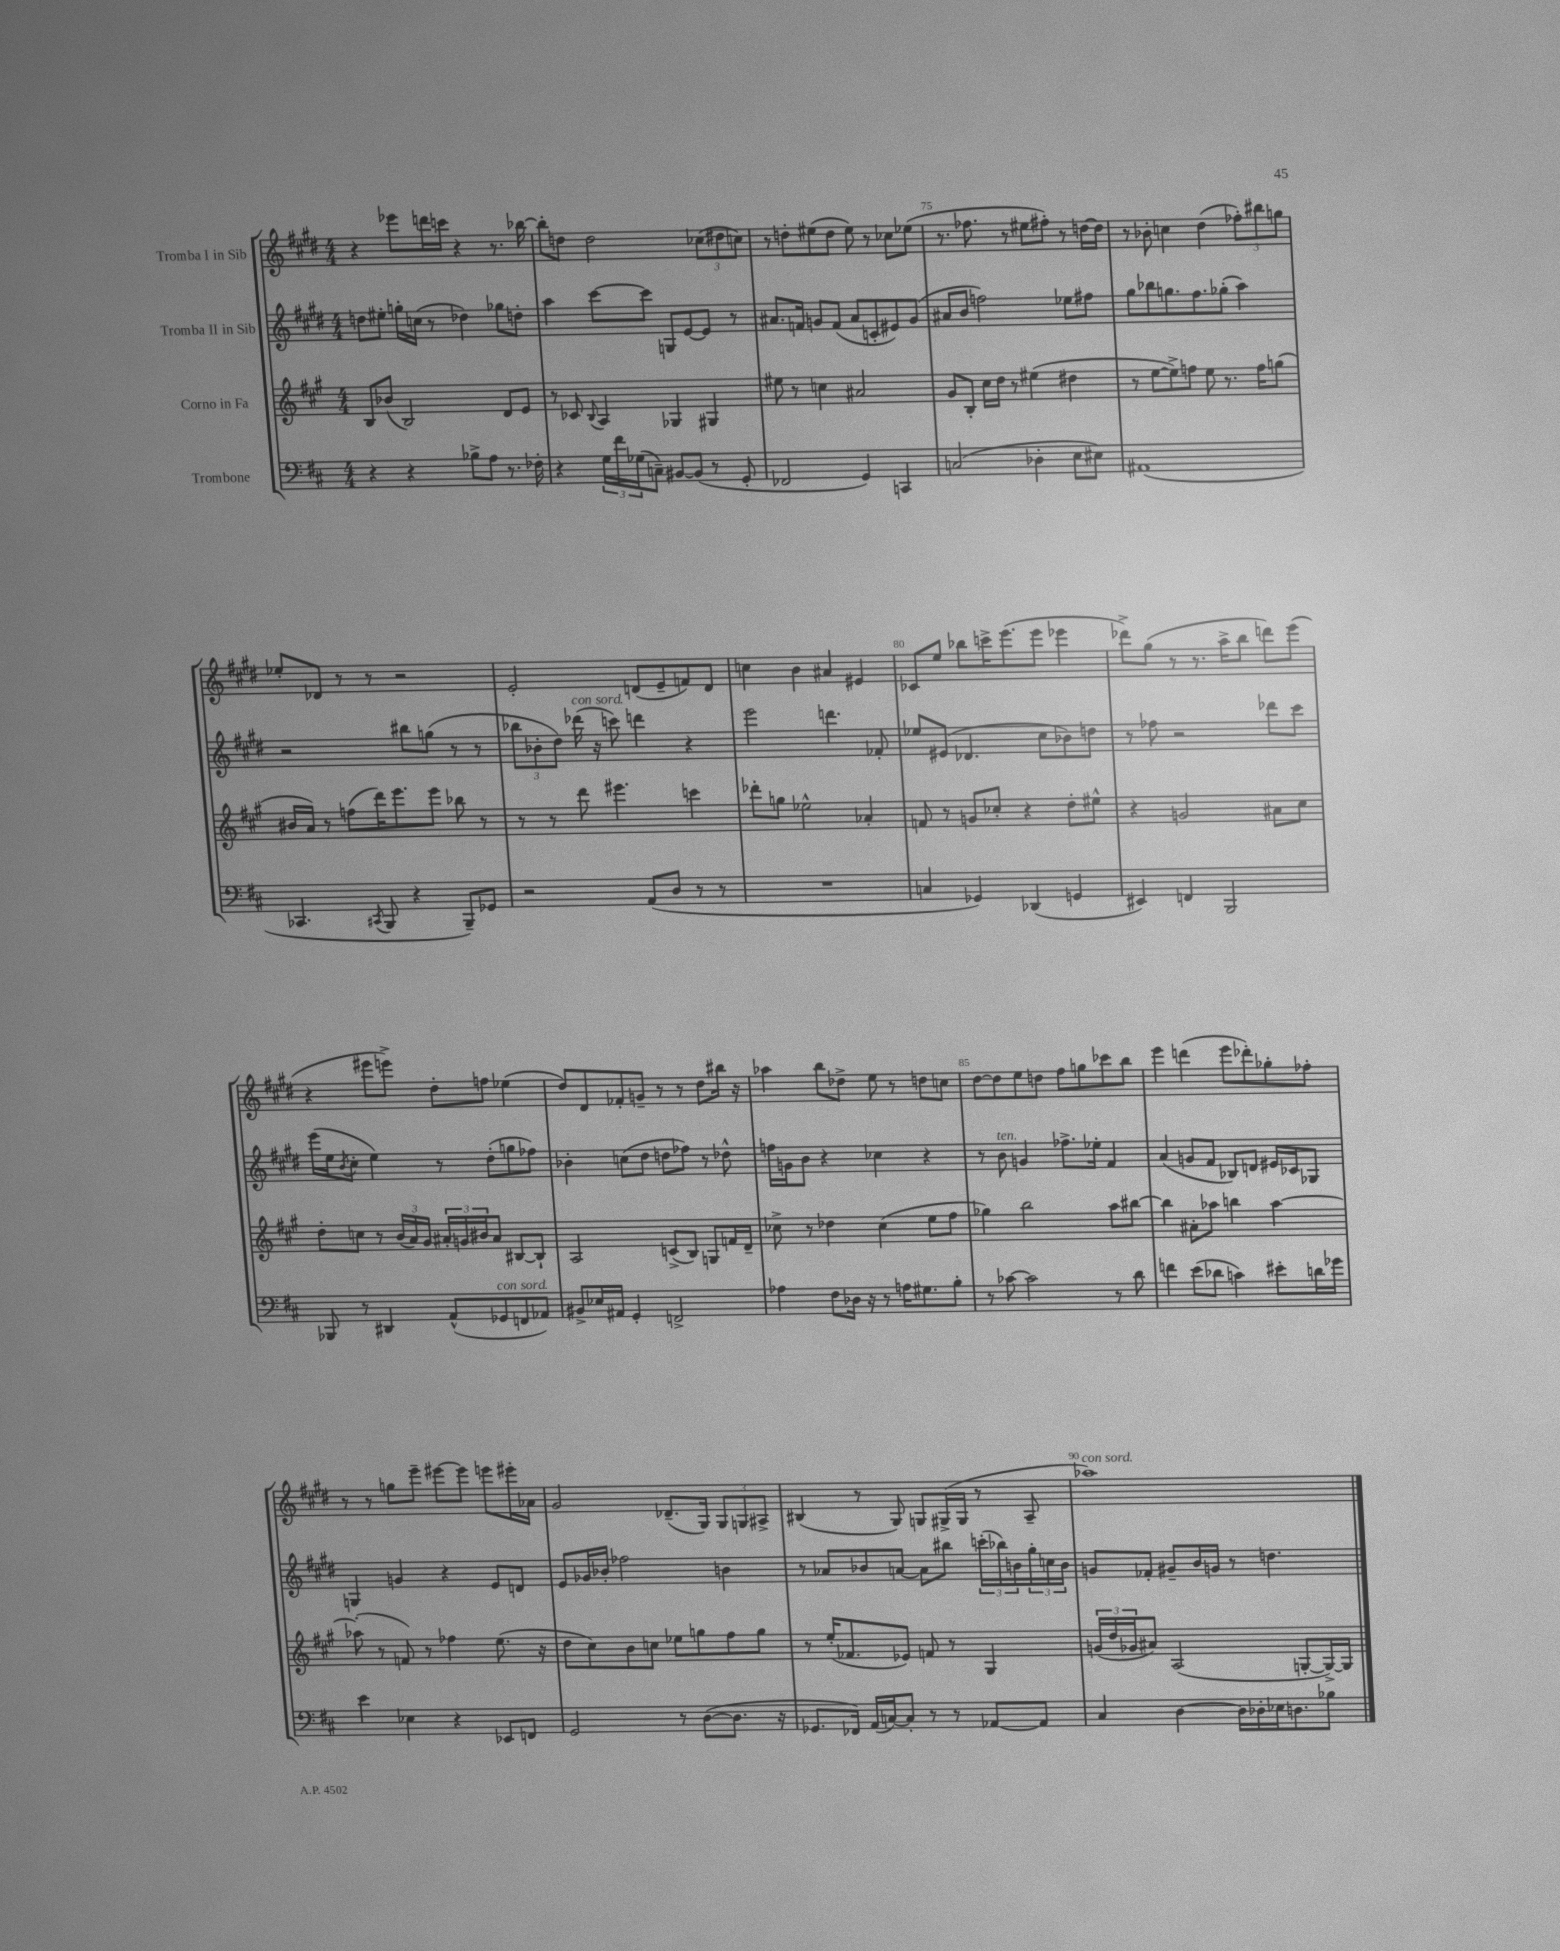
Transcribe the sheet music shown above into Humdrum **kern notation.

**kern	**kern	**kern	**kern
*staff4	*staff3	*staff2	*staff1
*clefF4	*clefG2	*clefG2	*clefG2
*k[f#c#]	*k[f#c#g#]	*k[f#c#g#d#]	*k[f#c#g#d#]
*M4/4	*M4/4	*M4/4	*M4/4
4r	8B	8dd	4r
.	(8b-	8ee#'	.
4r	2B)	16gg'	8eee-
.	.	(16cc	.
.	.	8r	16ddd
.	.	.	16ccc
8B-^	.	4dd-)	4r
8A	.	.	.
8.r	8d	8gg-	8.r
.	8e	8dd'	.
16F-'	.	.	[16bb-
=	=	=	=
4r	8r	4aa	8bb-']
.	8c-	.	8dd
.	8qqB	.	.
24G	4A	[8ccc#	2dd
24f#	.	.	.
(24G-	.	.	.
8C~)	.	8ccc#]	.
[8BB#	4G-	8G	.
(8BB#]	.	[8e	.
8r	4G#	8e]	(12cc-
.	.	.	12dd#
8GG'	.	8r	.
.	.	.	12cc)
=	=	=	=
2FF-	8ee#	8.a#	8r
.	8r	.	8dd'
.	.	16f	.
.	4cc	8g	(8ee#
.	.	(8f	8dd
4GG)	2a#	8a#	8ee#)
.	.	8c'	8r
4CC	.	8e#)	8cc-
.	.	(8g	(8ee-
=	=	=	=
(2C	8g#	8a#	8.r
.	8B'	8b	.
.	.	.	8.ff-
.	16cc#	2ff)	.
.	16dd	.	.
.	8r	.	8r
4D-'	(4ee#	.	8ee#
.	.	.	8ff#')
8E	4dd#	8ee-	8r
8E#)	.	8ff#	[16dd
.	.	.	16dd]
=	=	=	=
(1AA#	8r	8gg#	8r
.	[8ee	8bb-	8b-'
.	8ee^])	8.gg	4cc
.	8ff	.	.
.	.	8.ff#	.
.	8ee	.	(4dd#
.	8.r	(8gg-'	.
.	.	4aa)	12ff-')
.	16ff	.	.
.	.	.	12bb#
.	(8gg	.	.
.	.	.	12gg
=	=	=	=
4.CC-	16b#	2r	8ee-'
.	16a)	.	.
.	8r	.	8d-
.	(8ff	.	8r
8qCC#	.	.	.
8BBB	16ddd)	.	8r
.	8.eee	.	.
4r	.	8bb#	2r
.	8eee	(8gg	.
8BBB~)	8bb-	8r	.
8GG-	8r	8r	.
=	=	=	=
2r	8r	12bb-	2e'
.	.	12b-'	.
.	8r	.	.
.	.	12dd#)	.
.	8ddd	(16ddd-	.
.	.	16r	.
.	4.eee#	8ccc)	.
(8AA	.	4ddd	(8d
8D	.	.	8e~
8r	4ccc	4r	8f)
8r	.	.	8d
=	=	=	=
1r	8ddd-'	2eee	4cc
.	8gg	.	.
.	2ee-^^	.	4b
.	.	4.ddd	4a#
.	4a-'	.	4e#
.	.	8f-'	.
=	=	=	=
4C	8f	8ee-	8c-
.	8r	(8e#	8ee
4GG-)	8g	4.d-	8bb-
.	8cc-'	.	16ccc^
.	.	.	(8.eee
(4DD-	4r	.	.
.	.	8cc#	8eee
4GG	8dd'	8b-)	4eee-
.	8ee#^^	8dd	.
=	=	=	=
4EE#)	4r	8r	8ddd-^)
.	.	8ff-	(8gg#
4FF	2g	2r	8r
.	.	.	8.r
2BBB	.	.	.
.	.	.	16aa^
.	.	.	8bb
.	8a#	8ddd-	8ddd)
.	8cc#	8ccc#	(8eee
=	=	=	=
8BBB-	8dd'	(16eee	4r
.	.	16ee	.
.	.	8qb	.
8r	8cc	8cc#'	.
4DD#	8r	4ee)	8eee#
.	(24b	.	8eee^)
.	24a)	.	.
.	24g#	.	.
(8AA^^	24a#'	8r	8dd#'
.	24g	.	.
.	24b#	.	.
8GG-	8a#	(8dd#'	8ff
8FF	[8B#	8gg	(4ee-
8AA-)	8B#`]	8ff-)	.
=	=	=	=
8BB#^	2A	4b-'	8dd#)
16E-	.	.	8d#
16AA#	.	.	.
4GG'	.	(8cc	8f-'
.	.	8dd#	8g~
2FF^	(8c^	8dd	8r
.	8B)	8ff-)	8r
.	8G	8r	8dd#
.	16f	8dd-^^	16bb#
.	16d~	.	16r
=	=	=	=
4A-	8cc-^	16ff	4aa-
.	.	16g	.
.	8r	8b	.
8F#	4dd-	4r	8bb
16D-	.	.	8dd-^
16r	.	.	.
8r	(4cc-	4cc-	8ee
16A	.	.	8r
8.G#	.	.	.
.	8ee	4r	8dd
8B'	8ff#	.	8cc
=	=	=	=
8r	4gg-)	8r	[8dd#
[8c-	.	8b	8dd#]
2c-]	2bb	4g	8ee
.	.	.	8dd
.	.	8.ff-^	8ff#
.	.	.	8gg
.	.	16ee-'	.
8r	8aa	4f#	8ccc-
8d	[8bb#	.	8bb
=	=	=	=
4f	4bb#]	(4a	4eee
(8e	8a#'	8g	(4ddd
8d-	8aa-	8f#	.
4c)	4bb	8B-)	8eee
.	.	8d	8ddd-')
8e#'	[4aa-	16e#	8gg-'
.	.	16c-	.
16d	.	8G-	8ff-'
16g-	.	.	.
=	=	=	=
4e	(8aa-']	4G	8r
.	8r	.	8r
4E-	8f)	4g	8gg
.	8r	.	8eee~
4r	4ff-	4r	[8eee#
.	.	.	8eee#]
8EE-	(8.ee	8e	8eee
8FF	.	8d	16eee#'
.	16r	.	16a-
=	=	=	=
2GG	8dd	8e	2g#
.	8cc#)	16g-	.
.	.	16b-'	.
.	8b	2ff-	.
.	8cc	.	.
8r	8ee-	.	(8.d-~
([8D	8gg	.	.
.	.	.	16G#)
8.D]	8ff#	4b	12G#
.	.	.	12G
.	8gg	.	.
.	.	.	12A#^
16r	.	.	.
=	=	=	=
8.GG-	8r	8r	(4B#
.	(16ee'	8a-	.
16FF-)	8.f-	.	.
(16AA	.	8b-	8r
[16C)	.	.	.
8C']	8e-)	[8a	8G#)
8r	8f	8a]	8G
8r	8r	8bb#	(16G#^
.	.	.	16G#
[8AA-	4G#	(24ccc'	8r
.	.	24bb-)	.
.	.	24b	.
8AA-]	.	24gg#'	8A~
.	.	24cc	.
.	.	24b	.
=	=	=	=
4C#	(24g	8g	1aa-)
.	24dd	.	.
.	24g-	.	.
.	8a#)	8f-'	.
[4D	(2A	8g#~	.
.	.	16b	.
.	.	16g	.
16D]	.	8r	.
16D-'	.	.	.
16E-	.	4.dd	.
8.D	.	.	.
.	[8G'	.	.
8B-	16G^_)	.	.
.	16G]	.	.
==	==	==	==
*-	*-	*-	*-
